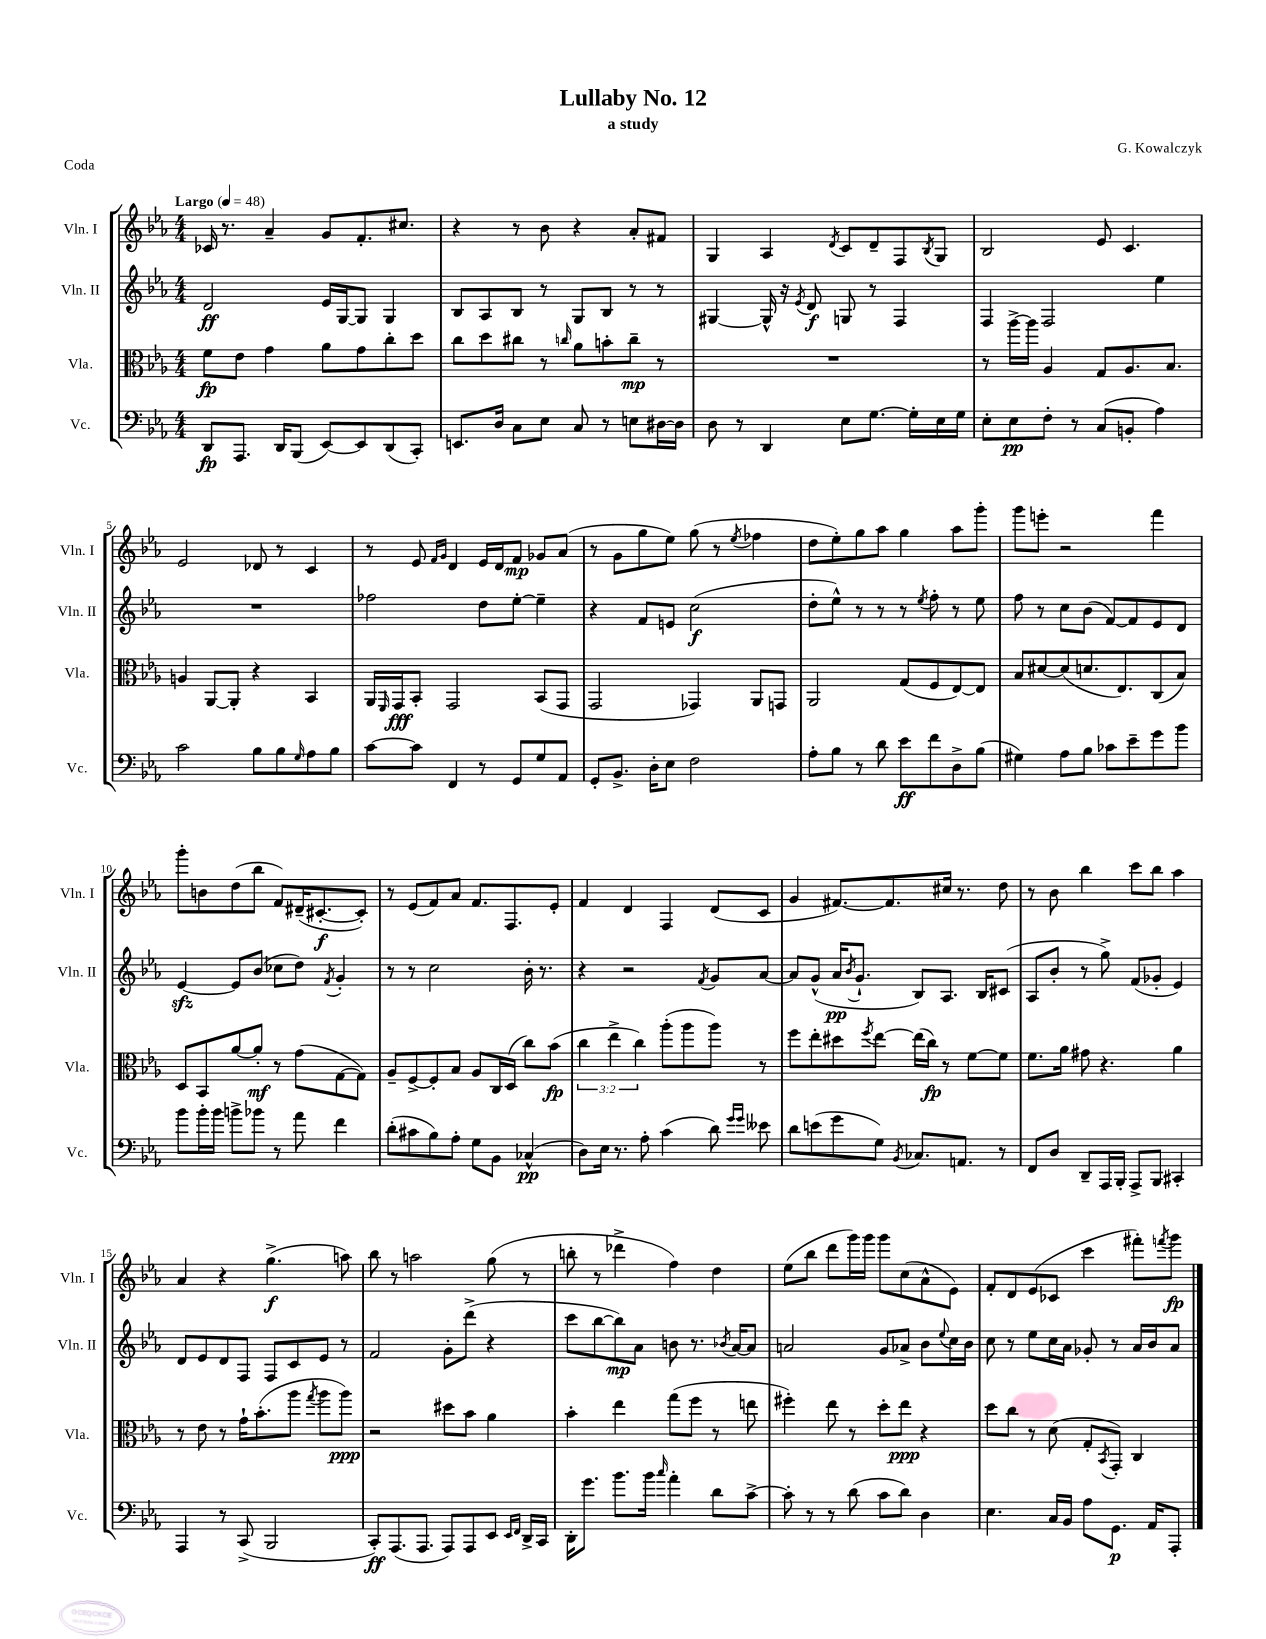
\header { title = "Lullaby No. 12" composer = "G. Kowalczyk" subtitle = "a study" piece = "Coda" }
<<
\new StaffGroup <<
\new Staff = "s0" \with { instrumentName = "Vln. I" shortInstrumentName = "Vln. I" } {
    \clef treble \key ees \major \numericTimeSignature \time 4/4 \tempo "Largo" 4 = 48
    ces'16 r8. aes'4-- g'8 f'8.-. cis''8. |
    r4 r8 bes'8 r4 aes'8-. fis'8 |
    g4 aes4 \acciaccatura { d'8 } c'8 d'8-- f8 \acciaccatura { bes8 } g8 |
    bes2 ees'8 c'4. |
    ees'2 des'8 r8 c'4 |
    r8 ees'8 \grace { f'16 g'16 } d'4 ees'16 d'16 f'8\mp ges'8 aes'8( |
    r8 g'8 g''8 ees''8) g''8( r8 \acciaccatura { ees''8 } fes''4 |
    d''8 ees''8-.) g''8 aes''8 g''4 aes''8 g'''8-. |
    g'''8 e'''8-. r2 f'''4 |
    g'''8-. b'8 d''8( bes''8 f'8) dis'16--( cis'8.~-.\f cis'8-.) |
    r8 ees'8( f'8) aes'8 f'8. f8. ees'8-. |
    f'4 d'4 f4 d'8( c'8 |
    g'4 fis'8.~) fis'8. cis''16 r8. d''8 |
    r8 bes'8 bes''4 c'''8 bes''8 aes''4 |
    aes'4 r4 g''4.->\f( a''8) |
    bes''8 r8 a''2 g''8( r8 |
    b''8-. r8 des'''4-> f''4) d''4 |
    ees''8( bes''8 d'''8 g'''16) g'''16 g'''8 c''8( aes'8-^ ees'8) |
    f'8-. d'8 ees'8( ces'8 c'''4 fis'''8-.) \acciaccatura { f'''8 } g'''8\fp \bar "|." |
}
\new Staff = "s1" \with { instrumentName = "Vln. II" shortInstrumentName = "Vln. II" } {
    \clef treble \key ees \major \numericTimeSignature \time 4/4
    d'2\ff ees'16 g16~ g8 g4 |
    bes8 aes8 bes8 r8 g8 bes8 r8 r8 |
    gis4~ gis16-^ r16 \acciaccatura { ees'8 } d'8\f g8 r8 f4 |
    f4 f2 ees''4 |
    R1 |
    fes''2 d''8 ees''8~-. ees''4-- |
    r4 f'8 e'8 c''2\f( |
    d''8-. ees''8-^) r8 r8 r8 \acciaccatura { ees''8 } f''8-. r8 ees''8 |
    f''8 r8 c''8 bes'8( f'8~) f'8 ees'8 d'8 |
    ees'4~\sfz ees'8 bes'8( ces''8 d''8) \acciaccatura { f'8 } g'4-. |
    r8 r8 c''2 bes'16-. r8. |
    r4 r2 \acciaccatura { f'8 } g'8 aes'8~ |
    aes'8 g'8-^( aes'16\pp \acciaccatura { bes'8 } g'8.-! bes8) aes8. bes16 cis'8( |
    aes8 bes'8-. r8 g''8->) f'8( ges'8-. ees'4) |
    d'8 ees'8 d'8 f8 f8 c'8 ees'8 r8 |
    f'2 g'8-. d'''8->( r4 |
    c'''8 bes''8~ bes''8\mp) aes'8 b'8 r8. \acciaccatura { bes'8 } aes'16~ aes'8 |
    a'2 g'8 aes'8-> bes'8 \appoggiatura { ees''8 } c''16 bes'16 |
    c''8 r8 ees''8 c''16 aes'16 ges'8-. r8 aes'16 bes'16 aes'8 \bar "|." |
}
\new Staff = "s2" \with { instrumentName = "Vla." shortInstrumentName = "Vla." } {
    \clef alto \key ees \major \numericTimeSignature \time 4/4 \override Staff.TupletNumber.text = #tuplet-number::calc-fraction-text
    f'8\fp ees'8 g'4 aes'8 g'8 c''8-. d''8 |
    c''8 d''8 cis''8 r8 \grace { c''16 } aes'8 b'8-. c''8--\mp r8 |
    R1 |
    r8 aes''16~-> aes''16 aes4 g8 aes8. bes8. |
    a4 aes,8~ aes,8-. r4 bes,4 |
    aes,16 \grace { f,16 } g,16\fff bes,8-. g,2 bes,8( g,8 |
    g,2 ges,4) aes,8 g,8 |
    aes,2 g8( f8 ees8~) ees8 |
    bes8 dis'8~ dis'8( d'8. ees8.) c8( bes8) |
    d8 bes,8 aes'8~ aes'8-.\mf r8 g'8( g8~ g8) |
    aes8-- f8~-> f8-. bes8 aes8 c16 d16( c''8) bes'8\fp( |
    \tuplet 3/2 { c''4 ees''4-> c''4) } aes''8-.( aes''8 aes''8) r8 |
    f''8 ees''8-. dis''8 \acciaccatura { f''8 } ees''8~ ees''16( c''16\fp) r8 f'8~ f'8 |
    f'8. aes'16 gis'8 r4. aes'4 |
    r8 ees'8 r8 g'16-! bes'8.-.( aes''8 \acciaccatura { g''8 } aes''8 aes''8\ppp) |
    r2 dis''8 bes'8 aes'4 |
    bes'4-. ees''4 g''8( f''8 r8 e''8 |
    fis''4-.) ees''8 r8 d''8-. ees''8\ppp r4 |
    d''8 c''8 r8 d'8( g8-. \acciaccatura { bes,8 } g,8-.) c4 \bar "|." |
}
\new Staff = "s3" \with { instrumentName = "Vc." shortInstrumentName = "Vc." } {
    \clef bass \key ees \major \numericTimeSignature \time 4/4
    d,8\fp aes,,8. d,16 bes,,8( ees,8~) ees,8 d,8( c,8-.) |
    e,8. d16 c8 ees8 c8 r8 e8 dis16~ dis16 |
    d8 r8 d,4 ees8 g8.~ g16-. ees16 g16 |
    ees8-. ees8\pp f8-. r8 c8( b,8-. aes4) |
    c'2 bes8 bes8 \grace { g16 } aes8 bes8 |
    c'8~ c'8 f,4 r8 g,8 g8 aes,8 |
    g,8-. bes,8.-> d16-. ees8 f2 |
    aes8-. bes8 r8 d'8 ees'8\ff f'8 d8-> bes8( |
    gis4) aes8 bes8 ces'8 ees'8-- g'8 bes'8 |
    bes'8 bes'16-. bes'16 b'8-> bes'8 r8 aes'8 f'4 |
    d'8-.( cis'8 bes8) aes8-. g8 bes,8 ces4-^\pp( |
    d8) ees16 r8. aes8-. c'4( d'8) \grace { g'16 g'16 } eeses'8 |
    d'8 e'8( g'8 g8) \acciaccatura { bes,8 } ces8. a,8. r8 |
    f,8 d8 d,8-- aes,,16 bes,,16-. aes,,8-> bes,,8 cis,4-. |
    aes,,4 r8 c,8->( bes,,2 |
    c,8-.\ff) aes,,8.( aes,,8. aes,,8) aes,,8 ees,8 \grace { ees,16 f,16 } d,16-> c,16 |
    d,16-. g'8. bes'8. bes'16 \grace { c''16 } aes'4-. d'8 c'8~-> |
    c'8-. r8 r8 d'8( c'8 d'8) d4 |
    ees4. c16 bes,16 aes8 g,8.\p aes,16 aes,,8-. \bar "|." |
}
>>
>>
